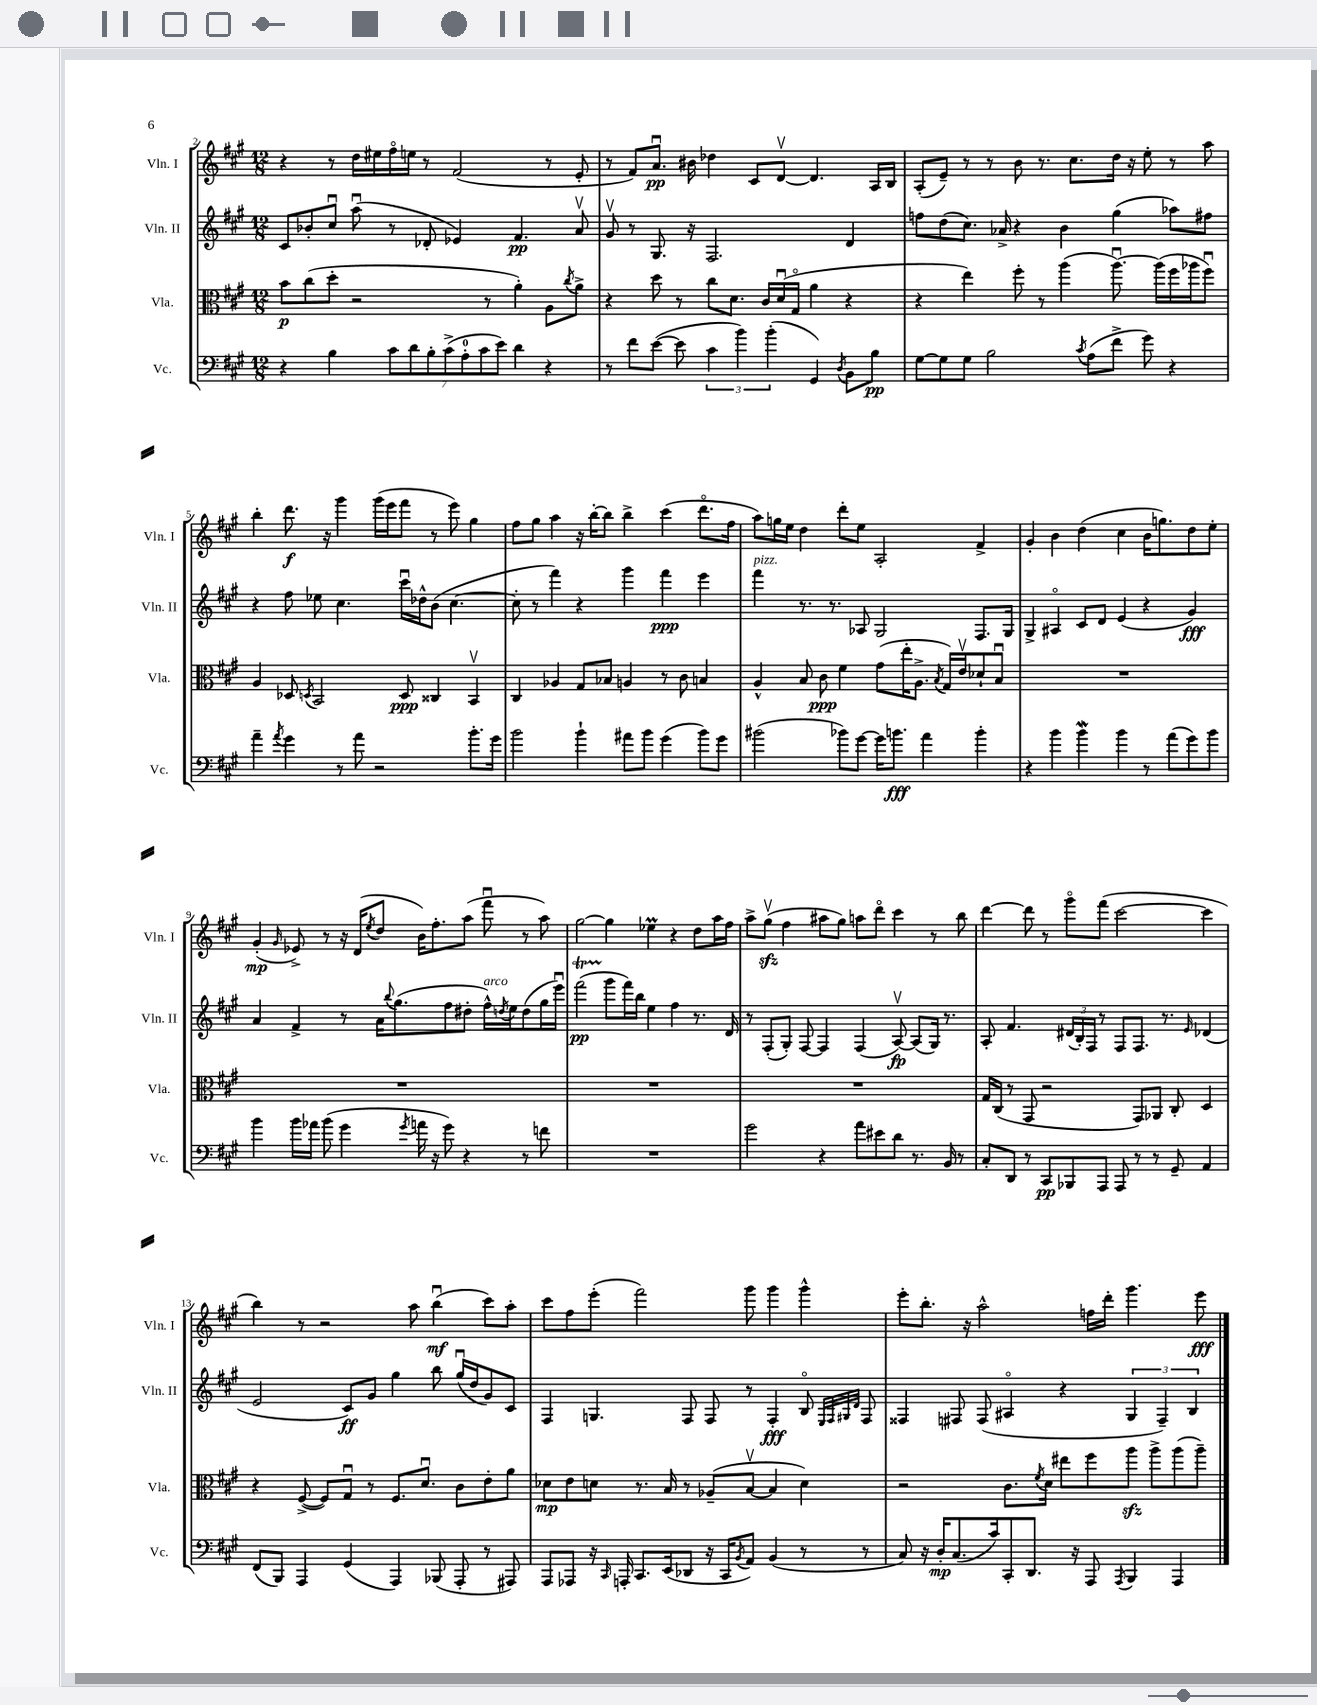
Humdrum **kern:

**kern	**kern	**kern	**kern
*staff4	*staff3	*staff2	*staff1
*clefF4	*clefC3	*clefG2	*clefG2
*k[f#c#g#]	*k[f#c#g#]	*k[f#c#g#]	*k[f#c#g#]
*M12/8	*M12/8	*M12/8	*M12/8
4r	8b	8c#	4r
.	(8cc#	8b-'	.
4B	8dd'	8cc#u	8r
.	2r	(8aau	16dd
.	.	.	16ee#
14c#	.	8r	16ff#o
.	.	.	16ee
14d	.	.	.
.	.	8d-'	8r
14B'	.	.	.
(14c#^	.	.	.
.	.	4e-)	(2f#
14A'	.	.	.
14c#	.	.	.
.	8r	.	.
14e)	.	.	.
4d	4a')	4.f#	.
4r	8A	.	8r
.	8qcc#	.	.
.	8a^	8av	8e'
=	=	=	=
8r	4r	8g#v	8r
8f#	.	8r	8f#)
([8e	8dd	8.G#	8.au
8e]	8r	.	.
.	.	16r	16b#
6c#	8cc#	2.F#	4dd-
.	8.d	.	.
6b)	.	.	.
.	.	.	8c#
.	16c#	.	.
(6b'	.	.	.
.	(16du	.	[8dv
.	16G#o	.	.
4GG#)	4a	.	4.d]
8qD	.	.	.
8BB	4r	4d	.
8B	.	.	16A
.	.	.	16B
=	=	=	=
[8G#	4r	8ff	(8A'
8G#]	.	(8dd	8e~)
8G#	4ee)	8.cc#)	8r
2B	.	.	8r
.	.	16a-^	.
.	8ff#'	4r	8b
.	8r	.	8.r
.	(4aa	4b	.
.	.	.	8.cc#
8qc#	.	.	.
(8A	.	.	.
8f#^	[8.aau)	(4gg#	16dd
.	.	.	16r
8g#)	.	.	8ee'
.	(16aa]	.	.
4r	16ff#	8aa-)	8r
.	16aa-	.	.
.	8ff#u)	8ff#	8aa
=	=	=	=
4a~	4A	4r	4bb'
8qa	.	.	.
4g#	8D-	8ff#	8.ddd
.	8qD	.	.
.	2BB	8ee-	.
.	.	.	16r
8r	.	4.cc#	4ggg#
8a	.	.	.
2r	.	.	(16ggg#
.	.	.	16eee
.	8D	16ccc#u	8fff#
.	.	16dd-^^	.
.	4C##	(8b	8r
.	.	[4.cc#	8eee)
8.b'	4BBv	.	4gg#
16g#	.	.	.
=	=	=	=
2b	4C#	8cc#']	8ff#
.	.	8r	8gg#
.	4A-	4fff#)	4aa
4b`	8G#	4r	16r
.	.	.	[16bb'
.	8B-	.	8bb]
8a#	4A	4ggg#	4bb^
8b	.	.	.
(4g#	8r	4fff#	(4ccc#
.	8c#	.	.
8b)	4B	4eee	8.dddo
8g#	.	.	.
.	.	.	16ff#
=	=	=	=
(2b#	4A^^	4fff#	8aa)
.	.	.	16gg
.	.	.	16ee
.	8B	8.r	4dd
.	8c#	.	.
.	.	8.r	.
8b-)	4f#	.	8ddd'
[8g#	.	8A-	8ee
16g#]	(8g#	2G#	2A'
8.b	.	.	.
.	16ee'	.	.
.	8.A^	.	.
4a	.	.	.
.	8qB	.	.
.	16G#)	.	.
.	16ev	.	.
4b'	8d-`	8.F#	4f#^
.	8Bu	.	.
.	.	16G#	.
=	=	=	=
4r	1.r	4G#^	4g#'
4b	.	4A#o	4b
4b	.	8c#	(4dd
.	.	8d	.
4b	.	(4e	4cc#
8r	.	4r	16b
.	.	.	8.gg)
(8a	.	.	.
8g#)	.	4g#)	8dd
8b	.	.	8ee'
=	=	=	=
4b	1.r	4a	(4g#'
.	.	.	16qqg#
16b	.	4f#^	8e-^)
16a-	.	.	.
(8b	.	.	8r
4g#	.	8r	16r
.	.	.	(16d
.	.	.	8qee
.	.	16a	8dd
.	.	8qqbb	.
.	.	(8.gg#	.
8qg#	.	.	.
16a	.	.	16b)
16r	.	.	8.ff#'
8g#)	.	8ff#	.
4r	.	8dd#'	(8aa
.	.	16ff#^^)	8fff#u
.	.	8qdd	.
.	.	16ee	.
8r	.	(8dd	8r
8f	.	16gg#	8aa)
.	.	16eeeu)	.
=	=	=	=
1.r	1.r	(2fff#	[2gg#
.	.	8ggg#	4gg#]
.	.	16fff#)	.
.	.	16bb	.
.	.	4ee	4ee-
.	.	4ff#	4r
.	.	8.r	8dd
.	.	.	16aa
.	.	16d	16ff#
=	=	=	=
2g#	1.r	8r	8aa^
.	.	(8F#'	(8gg#v
.	.	8G#')	4ff#
.	.	[8F#	.
4r	.	4F#]	8aa#
.	.	.	8gg#)
8a	.	(4F#	8aa
8e#	.	.	8dddo
8d	.	[8Av)	4ccc#
8.r	.	(8A]	.
.	.	16G#)	8r
16BB	.	8.r	.
8r	.	.	8bb
=	=	=	=
8C#'	16G#	8A'	[4ddd
.	(16C#	.	.
8DD	8r	4.f#	.
8r	8GG#	.	8ddd]
8CC#	2r	.	8r
8BBB-	.	(24d#	8ggg#o
.	.	24B')	.
.	.	24F#	.
8AAA	.	8r	(8fff#
8AAA	.	8F#	[2ccc#
8r	8GG#)	8.F#	.
8r	8AA-	.	.
.	.	8.r	.
8GG#~	8C#'	.	.
.	.	16qqe	.
4AA	4D	(4d-	4ccc#]
=	=	=	=
(8FF#	4r	2e	4bb)
8BBB)	.	.	.
4AAA	([8F#^	.	8r
.	8F#])	.	2r
(4GG#	8G#u	8c#)	.
.	8r	8g#	.
4AAA)	8.F#	4gg#	.
.	.	.	8aa
.	8.du	.	.
(8BBB-	.	8bb	(4bbu
8AAA'	8c#	(16gg#u	.
.	.	16dd	.
8r	8e'	8g#)	8ccc#)
8AAA#)	8a	8c#	8aa'
=	=	=	=
8AAA	8d-	4F#	8ccc#
8AAA-	8e	.	8ff#
16r	8d	4.G	(8eee'
16qqCC#	.	.	.
16AAA'	.	.	.
8.CC#	8.r	.	2fff#)
(16EE	16B	.	.
8DD-	8r	8F#	.
16r	(8A-~	8F#	.
16CC#	.	.	.
8qBB	.	.	.
8AA)	[8Bv	8r	8ggg#
(4BB	4B]	4F#'	4ggg#
8r	4d)	8Bo	4ggg#^^
.	.	32qqE	.
.	.	32qqF#	.
.	.	32qqG#	.
.	.	32qqd	.
8r	.	8F#	.
=	=	=	=
8C#)	2r	4F##	8eee'
16r	.	.	8.bb'
16D'	.	.	.
(8.C#	.	8F#	.
.	.	.	16r
.	.	(8F#	2aa^^
16c#)	.	.	.
8CC#'	8.c#	4A#o	.
8.DD	.	.	.
.	8qf#	.	.
.	16d	.	.
.	8ee#	4r	.
16r	.	.	.
8AAA	8ff#	.	16ff
.	.	.	16ddd'
8qAAA	.	.	.
4BBB	8aa	6G#	4.ggg#
.	8aa^	.	.
.	.	6F#~)	.
4AAA	(8aa	.	.
.	.	6B	.
.	8aa~)	.	8eee
==	==	==	==
*-	*-	*-	*-
